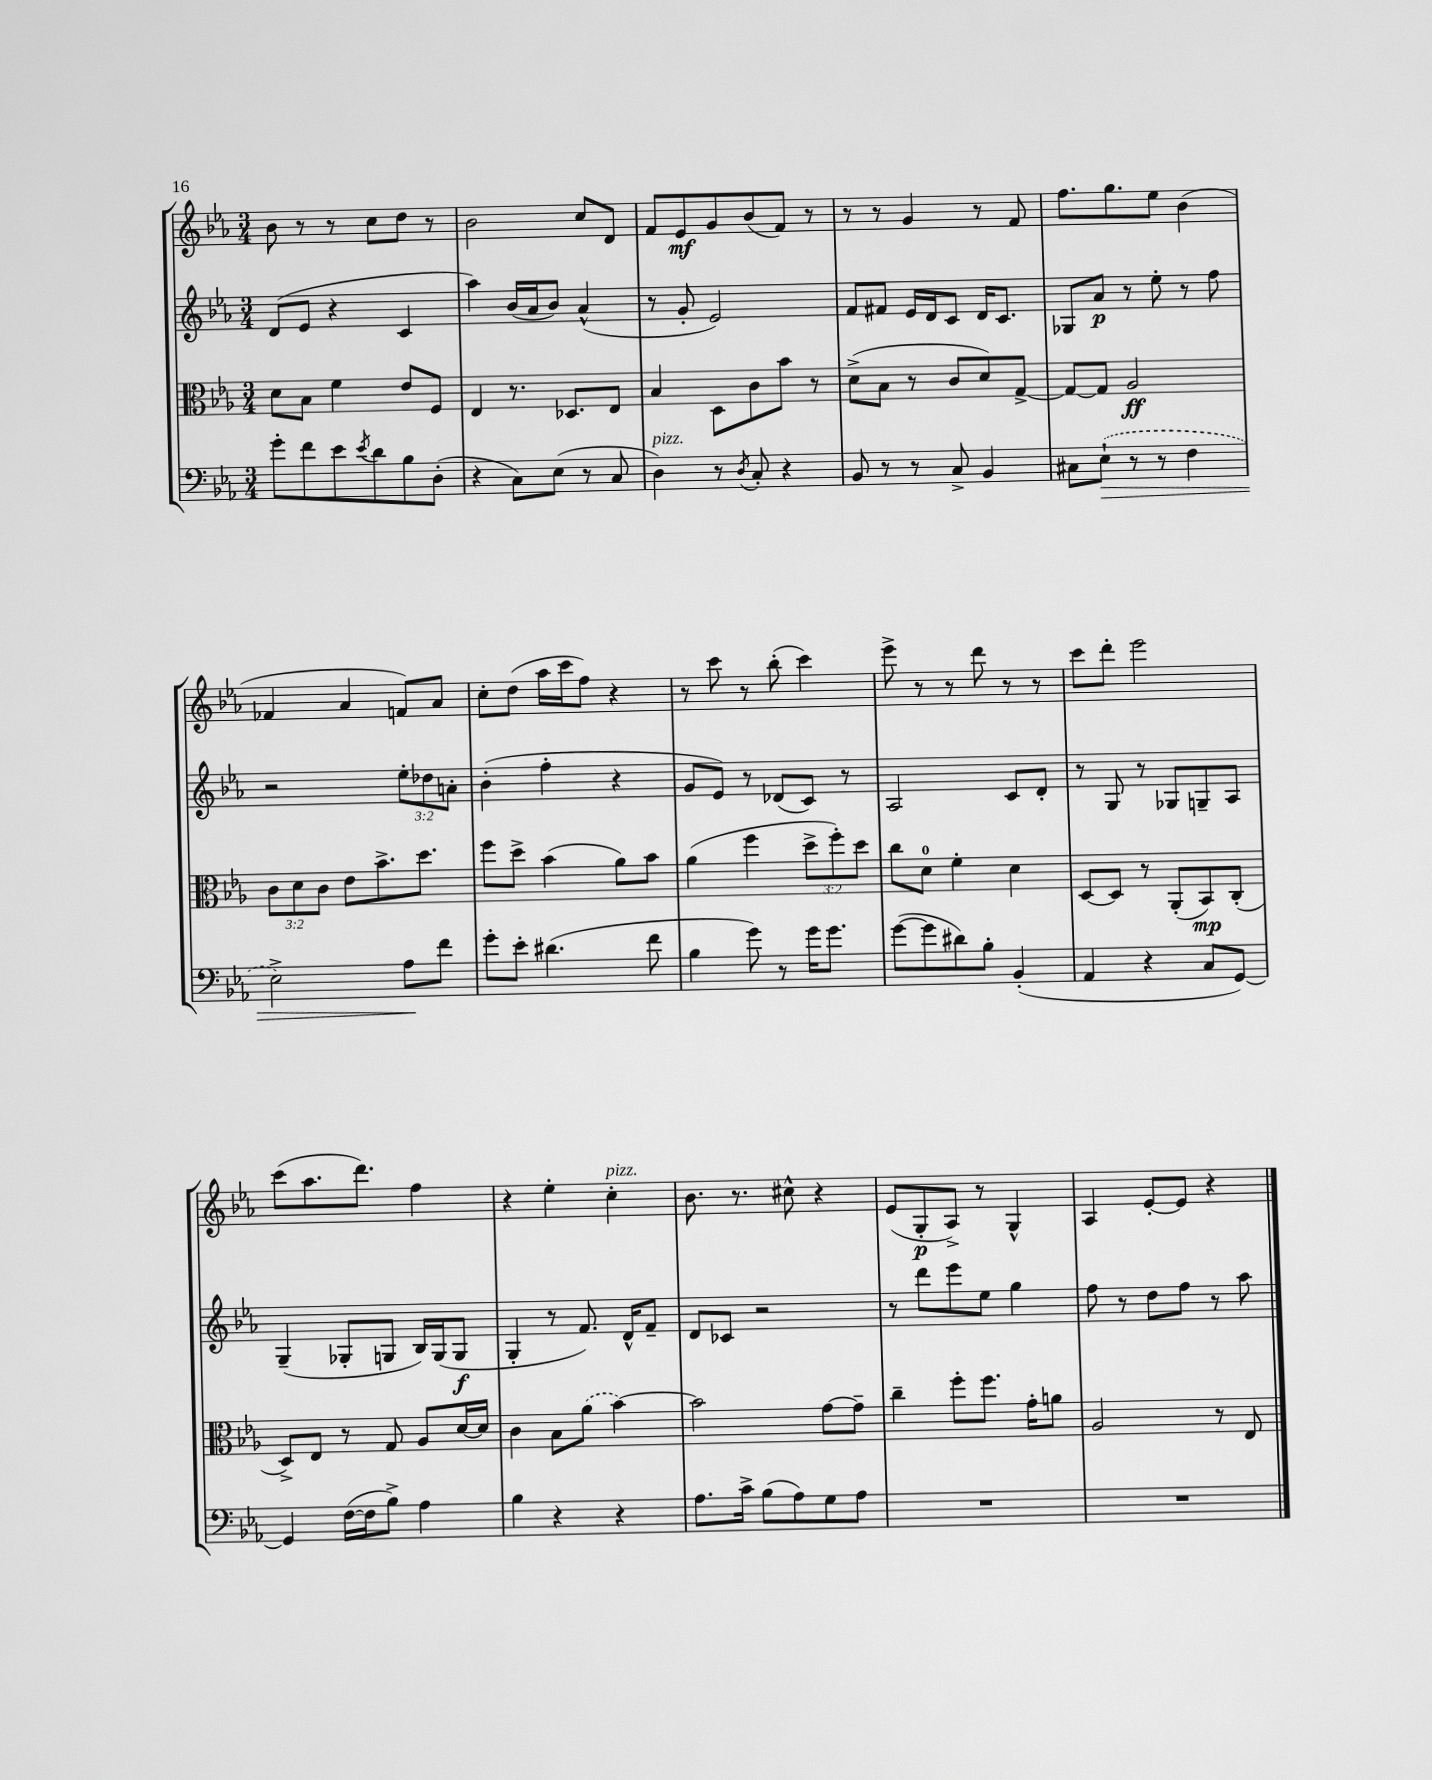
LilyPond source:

<<
\new StaffGroup <<
\new Staff = "s0" {
    \clef treble \key ees \major \numericTimeSignature \time 3/4
    bes'8 r8 r8 c''8 d''8 r8 |
    bes'2 c''8 d'8 |
    f'8 ees'8\mf g'8 bes'8( f'8) r8 |
    r8 r8 g'4 r8 f'8 |
    f''8. g''8. ees''8 bes'4( |
    fes'4 aes'4 f'8) aes'8 |
    c''8-. d''8( aes''16 c'''16 f''8) r4 |
    r8 c'''8 r8 bes''8-.( c'''4) |
    ees'''8-> r8 r8 d'''8 r8 r8 |
    c'''8 d'''8-. ees'''2 |
    c'''8( aes''8. d'''8.) f''4 |
    r4 ees''4-. c''4-.^\markup { \italic "pizz." } |
    bes'8. r8. cis''8-^ r4 |
    ees'8( g8-.\p aes8->) r8 g4-^ |
    aes4 ees'8~-. ees'8 r4 \bar "|." |
}
\new Staff = "s1" {
    \clef treble \key ees \major \numericTimeSignature \time 3/4 \override Staff.TupletNumber.text = #tuplet-number::calc-fraction-text
    d'8( ees'8 r4 c'4 |
    aes''4) bes'16( aes'16 bes'8) aes'4-^( |
    r8 g'8-. ees'2) |
    f'8 fis'8 ees'16 d'16 c'8 d'16 c'8. |
    ges8 aes'8\p r8 ees''8-. r8 f''8 |
    r2 \tuplet 3/2 { ees''8-. des''8 a'8-. } |
    bes'4-.( f''4-. r4 |
    g'8 ees'8) r8 des'8( c'8) r8 |
    aes2 c'8 d'8-. |
    r8 g8 r8 ges8 g8-- aes8 |
    g4--( ges8-. g8 bes16) g16( g8\f |
    g4-. r8 f'8.) d'16-^ f'8-- |
    d'8 ces'8 r2 |
    r8 d'''8 ees'''8 ees''8 g''4 |
    f''8 r8 d''8 f''8 r8 aes''8 \bar "|." |
}
\new Staff = "s2" {
    \clef alto \key ees \major \numericTimeSignature \time 3/4 \override Staff.TupletNumber.text = #tuplet-number::calc-fraction-text
    d'8 bes8 f'4 ees'8 f8 |
    ees4 r8. des8. ees8 |
    bes4 d8 c'8 bes'8 r8 |
    d'8->( bes8 r8 c'8 d'8) g8~-> |
    g8~ g8 aes2\ff |
    \tuplet 3/2 { c'8 d'8 c'8 } ees'8 bes'8.-> d''8. |
    f''8 d''8-> bes'4( aes'8) bes'8 |
    aes'4( f''4 \tuplet 3/2 { d''8-> f''8-.) d''8 } |
    c''8 d'8-0 f'4-. d'4 |
    d8~ d8 r8 aes,8-.( bes,8\mp) c8-.( |
    d8->) ees8 r8 g8 aes8 d'16~ d'16 |
    c'4 bes8 \once \slurDashed aes'8( bes'4~) |
    bes'2 g'8~ g'8-- |
    c''4-- f''8-. f''8. g'16-. a'8 |
    aes2 r8 ees8 \bar "|." |
}
\new Staff = "s3" {
    \clef bass \key ees \major \numericTimeSignature \time 3/4
    g'8-. f'8 ees'8 \acciaccatura { ees'8 } d'8 bes8 d8-.( |
    r4 c8) ees8( r8 c8 |
    d4^\markup { \italic "pizz." }) r8 \acciaccatura { d8 } c8-. r4 |
    bes,8 r8 r8 c8-> bes,4 |
    cis8 \once \slurDashed ees8-!\>( r8 r8 f4 |
    ees2->) aes8\! f'8 |
    g'8-. ees'8-. dis'4.( f'8 |
    bes4 g'8) r8 g'16 g'8. |
    g'8~( g'8 dis'8) bes8-. bes,4-.( |
    aes,4 r4 c8 g,8~) |
    g,4 f16~( f16 bes8->) aes4 |
    bes4 r4 r4 |
    aes8. c'16-> bes8( aes8) g8 aes8 |
    R2. |
    R2. \bar "|." |
}
>>
>>
\layout { \context { \Score \remove "Bar_number_engraver" } }
